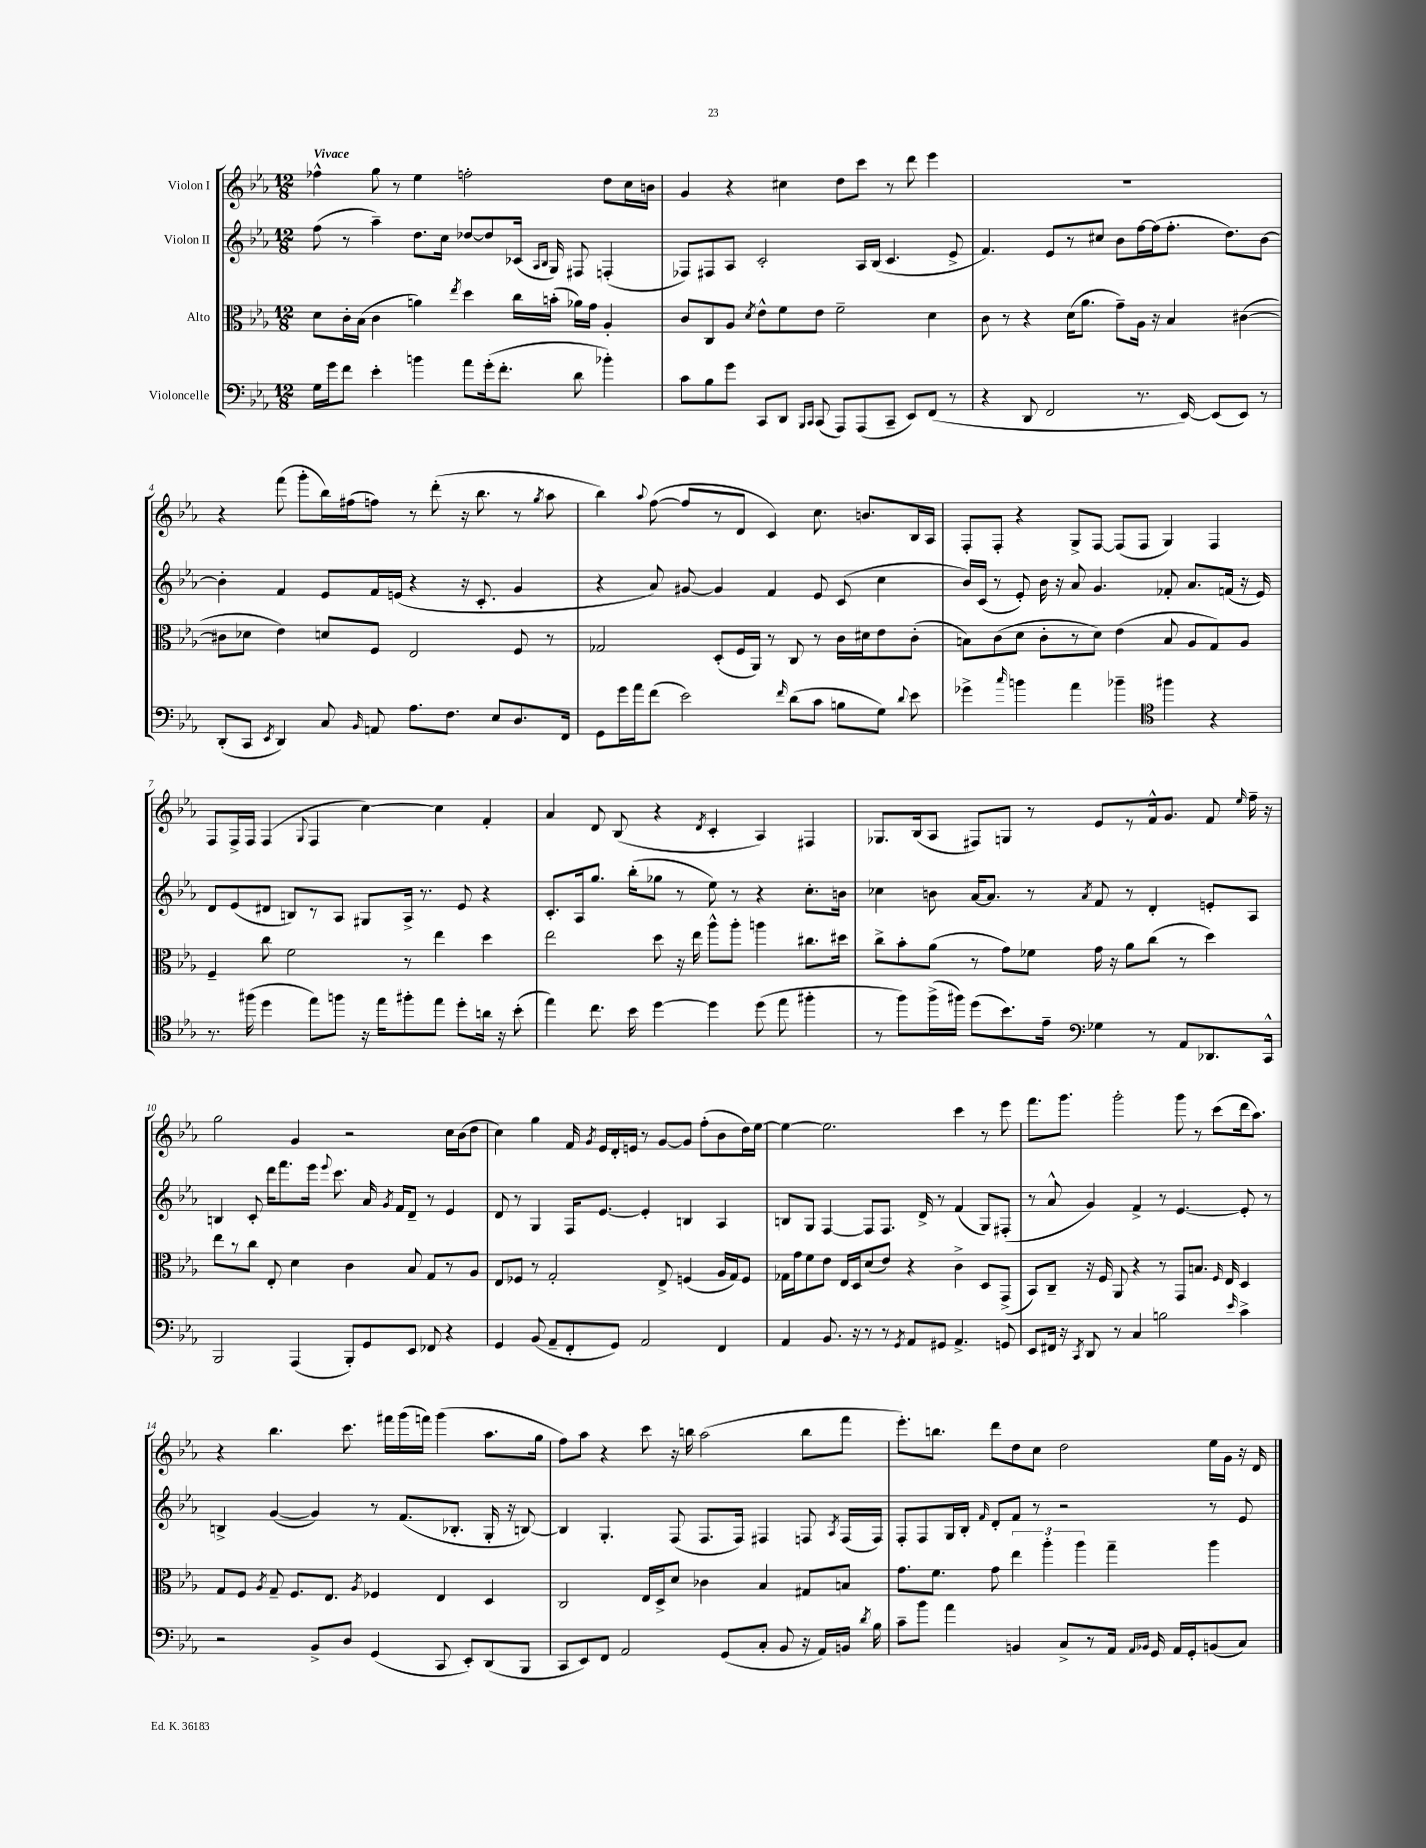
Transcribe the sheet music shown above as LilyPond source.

<<
\new StaffGroup <<
\new Staff = "s0" \with { instrumentName = "Violon I" } {
    \clef treble \key ees \major \numericTimeSignature \time 12/8 \tempo "Vivace"
    \autoBeamOff fes''4-^ g''8 r8 ees''4 f''2-. d''8[ c''16 b'16] |
    g'4 r4 cis''4 d''8[ c'''8] r8 d'''8 ees'''4 |
    R1. |
    r4 f'''8( g'''8[-. bes''16) fis''16( f''8]) r8 d'''8-.( r16 bes''8. r8 \acciaccatura { g''8 } aes''8 |
    bes''4) \appoggiatura { aes''8 } f''8~( f''8[ r8 d'8] c'4) c''8. b'8.[ bes16 aes16] |
    f8[-. f8]-. r4 g8[-> f8]~ f8[( f8] g4) f4 |
    f8[ f16-> f16] f4( \appoggiatura { g8 } f4 c''4~) c''4 f'4-. |
    aes'4 d'8 bes8( r4 \acciaccatura { d'8 } c'4-. aes4) fis4 |
    ges8.[ bes16( aes8] fis8[) g8] r8 ees'8[ r8 f'16-^ g'8.] f'8 \grace { ees''16 } f''16-- r16 |
    g''2 g'4 r2 c''16[ bes'16( d''8] |
    c''4) g''4 f'16 \acciaccatura { g'8 } ees'16[ d'16-. e'16] r8 g'8[~ g'8] f''8[-.( bes'8 d''16) ees''16]~ |
    ees''4~ ees''2. c'''4 r8 ees'''8 |
    f'''8.[ g'''8.] g'''2-. g'''8 r8 c'''8[( d'''16 aes''8.]) |
    r4 bes''4. c'''8. fis'''16[ g'''16( f'''16]) g'''4( aes''8.[ g''16] |
    f''8[) aes''8] r4 c'''8 r16 b''16 aes''2( b''8[ f'''8] |
    ees'''8.[-.) b''8.] d'''8[ d''8 c''8] d''2 ees''16[ g'16] r16 d'16 \bar "|." |
}
\new Staff = "s1" \with { instrumentName = "Violon II" } {
    \clef treble \key ees \major \numericTimeSignature \time 12/8
    \autoBeamOff f''8( r8 aes''4--) d''8.[ c''16] des''8[~ des''8 ces'16]( \grace { aes16[ bes16] } g16) fis8 f4-.( |
    fes8[) fis8 aes8] c'2-. aes16[ bes16]( c'4. ees'8-> |
    f'4.) ees'8[ r8 cis''8] bes'8[ f''16~ f''16( f''8.]-. d''8.[) bes'8]~ |
    bes'4-. f'4 ees'8[ f'16 e'16]( r4 r16 c'8.-. g'4 |
    r4 aes'8) gis'8~ gis'4 f'4 ees'8 c'8( c''4 |
    bes'16[) c'16]( r8 ees'8-.) bes'16 r16 aes'8 g'4. fes'8-. aes'8.[ f'16]( r16 ees'16) |
    d'8[ ees'8( dis'8] b8[) r8 aes8] gis8[ aes16]-> r8. ees'8 r4 |
    c'8.[-. aes16 g''8.] bes''16[-.( ges''8] r8 ees''8) r8 r4 c''8.[-. b'16] |
    ces''4 b'8 aes'16[~ aes'8.] r8 \acciaccatura { aes'8 } f'8 r8 d'4-. e'8[-. aes8] |
    b4 c'8-. d'''16[ f'''8. ees'''16] \appoggiatura { ees'''8 } c'''8. aes'16 \acciaccatura { g'8 } f'16[ d'8]-- r8 ees'4 |
    d'8 r8 g4 f16[ ees'8.]~ ees'4-. b4 aes4 |
    b8[ g8] f4~ f8[ f8.] d'16-> r8 f'4( g8[) fis8]-.( |
    r8 aes'8-^ g'4) f'4-> r8 ees'4.~ ees'8-. r8 |
    b4-> g'4~( g'4) r8 f'8.[( bes8.]-. g16-. r16 b8~) |
    b4 g4.-. f8( f8.[ f16]) fis4 f8 \acciaccatura { aes8 } f16[( f16]) |
    f8[-. f8 g16 bes16]-. \grace { f'16 } d'8[-. f'8] r8 r2 r8 ees'8 \bar "|." |
}
\new Staff = "s2" \with { instrumentName = "Alto" } {
    \clef alto \key ees \major \numericTimeSignature \time 12/8
    \autoBeamOff d'8[ c'16-. bes16]( c'4 a'4) \acciaccatura { ees''8 } d''4 c''16[ b'16]-.( aes'16[) g'16] aes4-. |
    c'8[ c8 aes8] \acciaccatura { d'8 } ees'8[-^ f'8 ees'8] f'2-- d'4 |
    c'8 r8 r4 d'16[( aes'8.] g'8[--) aes16] r16 bes4 cis'4~( |
    cis'8[ des'8] ees'4) d'8[ f8] ees2 f8 r8 |
    ges2 d8[-.( f16 aes,16]) r8 c8 r8 c'16[ dis'16 ees'8 c'8]-.( |
    b8[) c'8( d'8] c'8[-. r8 d'8]) ees'4( b8 aes8[ g8) aes8] |
    f4-- c''8 f'2 r8 ees''4 d''4 |
    ees''2 d''8 r16 ees''16 aes''8[-^ aes''8]-. a''4 cis''8.[ dis''16] |
    c''8[-> bes'8-. aes'8]( r8 g'8[) fes'8] g'16 r16 aes'8[ c''8]( r8 d''4) |
    ees''8[ r8 c''8] ees8-. d'4 c'4 bes8 g8[ r8 aes8] |
    ees8[ fes8] r8 g2-. ees8-> f4( aes16[ g16) f8] |
    ges16[ g'16 f'8 ees'8] ees16[ d16 d'8( ees'8]) r4 c'4-> d8[ g,8]->( |
    bes,8[) c8]-- r16 f16 aes,8 r4 r8 g,8[ b8.] \grace { f16 } ees16 d4 |
    g8[ f8] \acciaccatura { aes8 } g8-- f8.[ ees8.] \acciaccatura { aes8 } fes4 ees4 d4 |
    c2 ees16[ d16-> d'8] ces'4 bes4 gis8[ b8] |
    g'8.[ f'8.] g'8 \tuplet 3/2 { ees''4 aes''4-. aes''4 } g''4-- aes''4 \bar "|." |
}
\new Staff = "s3" \with { instrumentName = "Violoncelle" } {
    \clef bass \key ees \major \numericTimeSignature \time 12/8
    \autoBeamOff g16[ g'16 f'8] ees'4-. b'4 aes'8[ g'16-.( f'8.]-. d'8 bes'4-.) |
    c'8[ bes8 g'8] c,8[ d,8] \grace { bes,,16[ c,16] } c,8( aes,,8[) aes,,8( c,8]-- ees,8[) f,8]( r8 |
    r4 d,8 f,2 r8. ees,16~) ees,8[( ees,8]) r8 |
    d,8[-.( c,8] \acciaccatura { ees,8 } d,4) c8 \grace { bes,16 } a,8 aes8.[ f8.] ees8[ d8. f,16] |
    g,8[ g'16 aes'16 f'8]( ees'2) \grace { f'16 } d'8[( c'8] b8[ g8]) \appoggiatura { d'8 } ees'8 |
    ges'4-> \grace { c''16 } b'4 aes'4 bes'4-- \clef tenor fis''4 r4 |
    r8. fis''16( d''4 ees''8[) f''8] r16 ees''16[ fis''8-. ees''8] d''8[-. a'16] r16 bes'8-.( |
    ees''4) c''8. bes'16 d''4~ d''4 d''8( ees''8 fis''4-. |
    r8 f''8[) f''16->( fis''16]) d''8[( bes'8.) ees'16]-- \clef bass ges4 r8 aes,8[ des,8. c,16]-^ |
    bes,,2 aes,,4( bes,,8[-.) g,8 ees,8] fes,8 r4 |
    g,4 bes,8( aes,8[-- f,8-. g,8]) aes,2 f,4 |
    aes,4 bes,8. r16 r8 r8 \acciaccatura { g,8 } aes,8[ gis,8] aes,4.-> g,8 |
    ees,8[ fis,16] r16 \acciaccatura { c,8 } d,8 r8 c4 b2 \grace { ees'16 } c'4-> |
    r2 bes,8[-> d8] g,4( c,8 ees,8[-.) d,8( bes,,8] |
    c,8[ ees,8) f,8] aes,2 g,8[( c8]-. bes,8 r16 aes,16[) b,16] \acciaccatura { d'8 } bes16 |
    c'8[-- bes'8] aes'4 b,4 c8[-> r8 aes,16] \grace { aes,16[ bes,16] } g,16 aes,16[ g,16-. b,8( c8]) \bar "|." |
}
>>
>>
